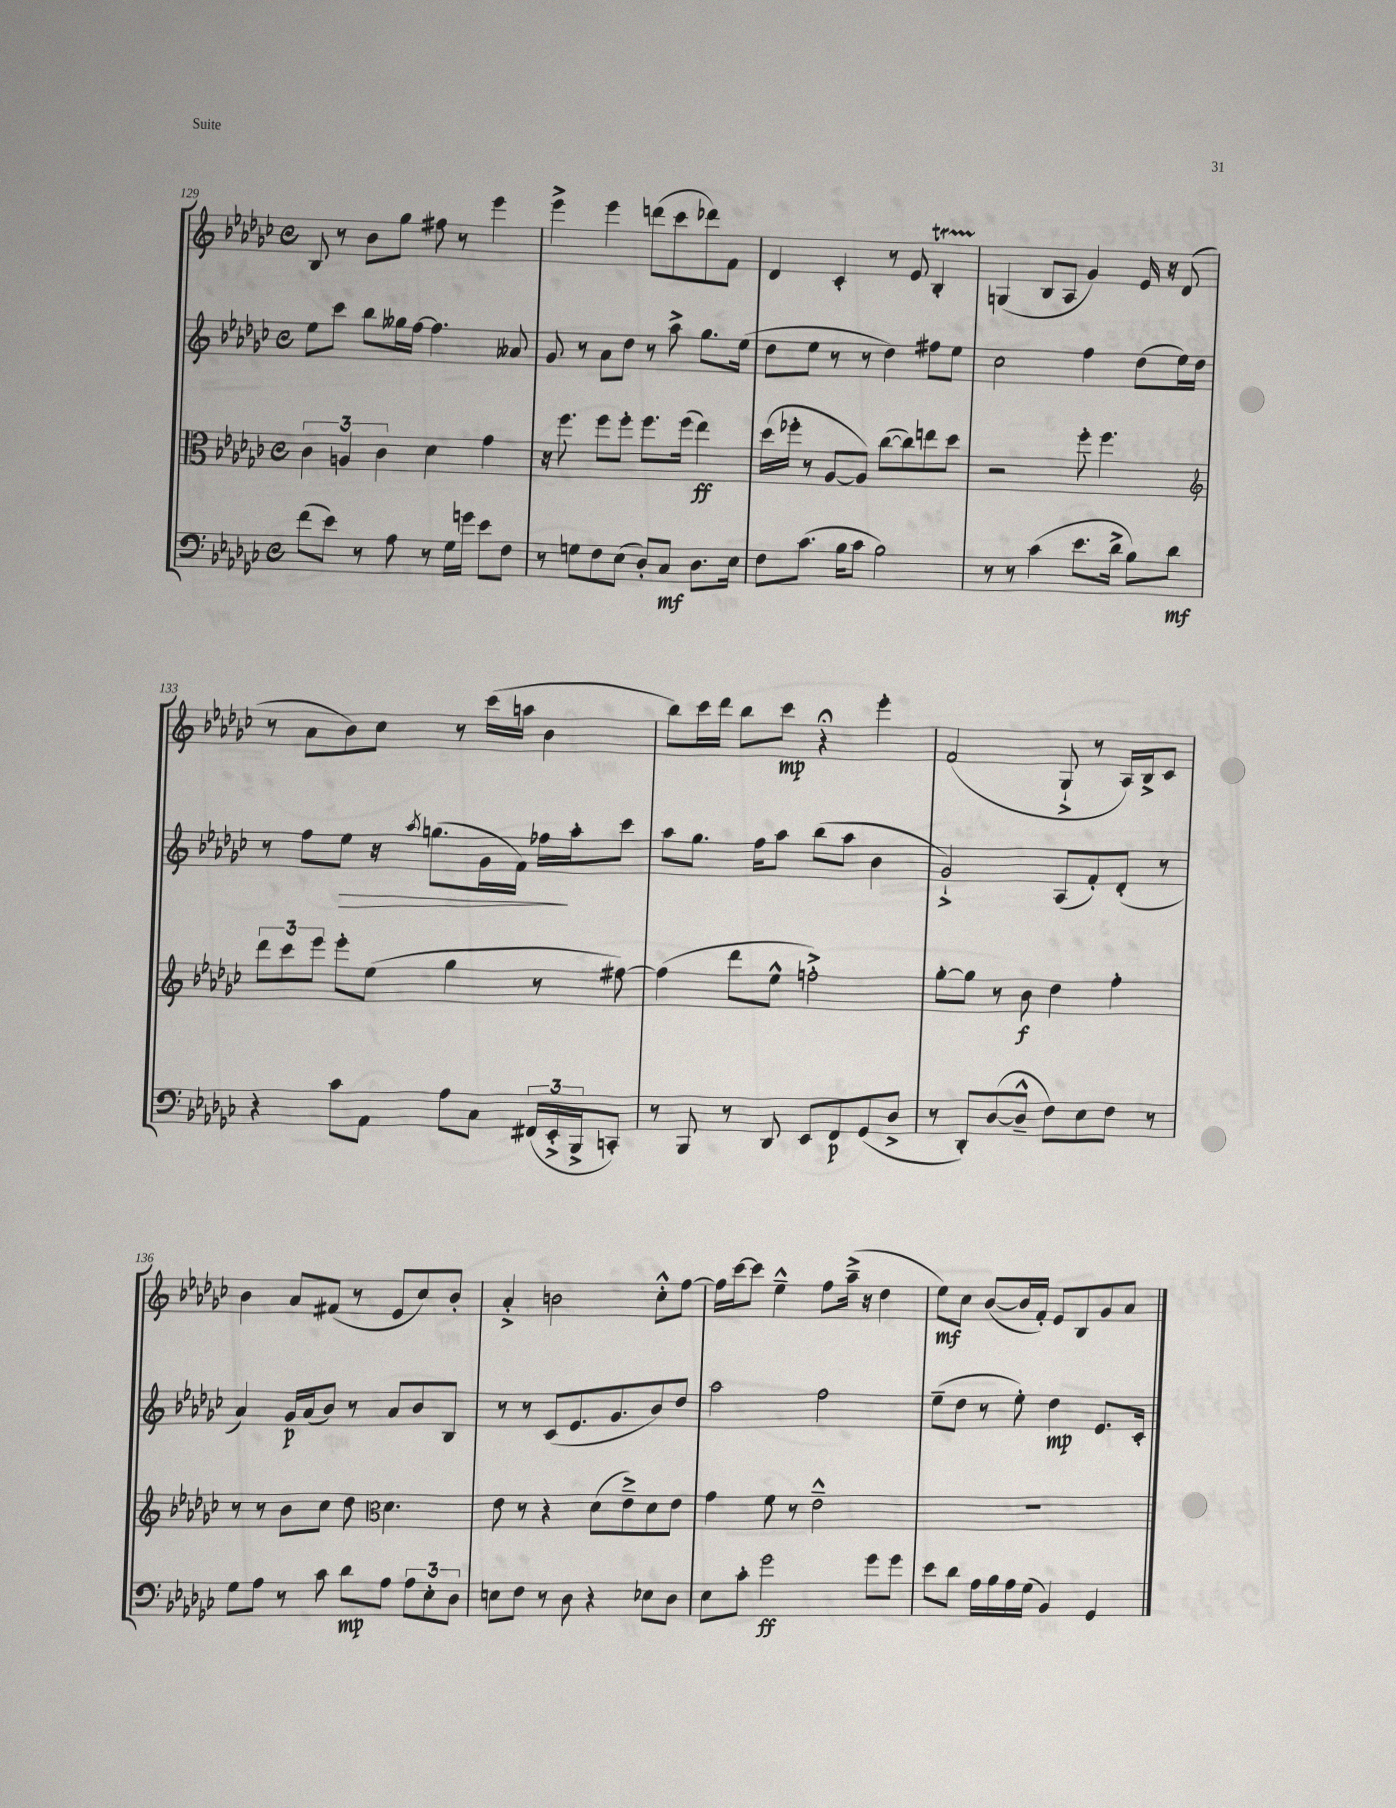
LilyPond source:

<<
\new StaffGroup <<
\new Staff = "s0" {
    \clef treble \key ges \major \defaultTimeSignature \time 4/4
    bes8 r8 bes'8 ges''8 fis''8 r8 ees'''4 |
    ees'''4-> ees'''4 d'''8( ces'''8 des'''8) f'8 |
    des'4 ces'4-. r8 ees'8 bes4-.\startTrillSpan |
    g4\stopTrillSpan( bes8 aes8 ges'4) ees'16 r16 des'8( |
    r8 aes'8 bes'8) ces''8 r8 ces'''16( a''16 bes'4 |
    bes''8) ces'''16 des'''16 bes''8 ces'''8\mp r4\fermata ees'''4-. |
    f'2( ges8-!-> r8 aes16) bes16-> ces'8 |
    bes'4 aes'8 fis'8( r8 ees'8 ces''8) bes'8-. |
    aes'4-.-> b'2 ces''8-.-^ f''8~ |
    f''16 ces'''16~ ces'''8 ees''4---^ f''8 aes''16--->( r16 des''4 |
    ees''8\mf) ces''8 bes'8~( bes'16 f'16-.) ees'8 bes8 ges'8 aes'8 \bar "|." |
}
\new Staff = "s1" {
    \clef treble \key ges \major \defaultTimeSignature \time 4/4
    ees''8 ces'''8 bes''8 geses''16 f''16~ f''4. aeses'8 |
    ges'8 r8 aes'8 des''8 r8 aes''8-> ges''8. ees''16( |
    des''8 ees''8 r8 r8 des''4) fis''8 ees''8 |
    ces''2 f''4 des''8( ees''16) des''16 |
    r8 f''8 ees''8\> r16 \acciaccatura { aes''8 } g''8.( ges'16 f'16) fes''16\! aes''16-. ces'''8 |
    aes''8 ges''8. f''16 aes''8 bes''8( aes''8 bes'4 |
    ges'2-!->) aes8( f'8-.) des'8-.( r8 |
    aes'4) ges'16\p aes'16( bes'8) r8 aes'8 bes'8 bes8 |
    r8 r8 ces'8( ees'8. ges'8. bes'8) des''8 |
    aes''2 f''2 |
    ees''8--( des''8 r8 ees''8-.) des''4\mp ees'8. ces'16-. \bar "|." |
}
\new Staff = "s2" {
    \clef alto \key ges \major \defaultTimeSignature \time 4/4
    \tuplet 3/2 { ces'4 a4 ces'4 } des'4 ges'4 |
    r16 f''8. f''8 f''8-. f''8. f''16( ees''4\ff) |
    des''16( fes''16-. r8 aes8~ aes8) ces''8~( ces''8) e''8 des''8 |
    r2 f''8-. f''4. |
    \clef treble \tuplet 3/2 { des'''8 ces'''8 ees'''8 } ees'''8-. ees''8( ges''4 r8 fis''8~) |
    fis''4( des'''8 ees''8-^ f''2-.->) |
    ges''8~-. ges''8 r8 bes'8\f des''4 f''4-. |
    r8 r8 bes'8 ces''8 des''8 \clef alto des'4. |
    ees'8 r8 r4 des'8( ees'8--->) des'8 ees'8 |
    ges'4 f'8 r8 ees'2---^ |
    r1 \bar "|." |
}
\new Staff = "s3" {
    \clef bass \key ges \major \defaultTimeSignature \time 4/4
    f'8( ees'8) r8 aes8 r8 ges16 g'16 ees'8 f8 |
    r8 g8 f8 ees8( des8-.) ces8\mf des8. ees16 |
    f8 ces'8.( bes16 ces'8 bes2) |
    r8 r8 ces'4( ees'8. des'16-> bes8) des'8\mf |
    r4 ces'8 aes,8 aes8 ces8 \tuplet 3/2 { fis,16( ees,16-.-> bes,,16-> } c,8-.) |
    r8 bes,,8 r8 des,8 ees,8 f,8\p ges,8( des8-> |
    r8 des,8-.) des8~( des8---^ f8) ees8 f8 r8 |
    ges8 aes8 r8 ces'8 des'8\mp aes8 \tuplet 3/2 { aes8 ees8-. des8 } |
    e8 f8 r8 des8 r4 ees8 des8 |
    ees8 ces'8-. ges'2\ff ges'8 ges'8 |
    ees'8 des'8 aes16 bes16 aes16 ges16( bes,4) ges,4 \bar "|." |
}
>>
>>
\layout { \context { \Score currentBarNumber = #129 } }
